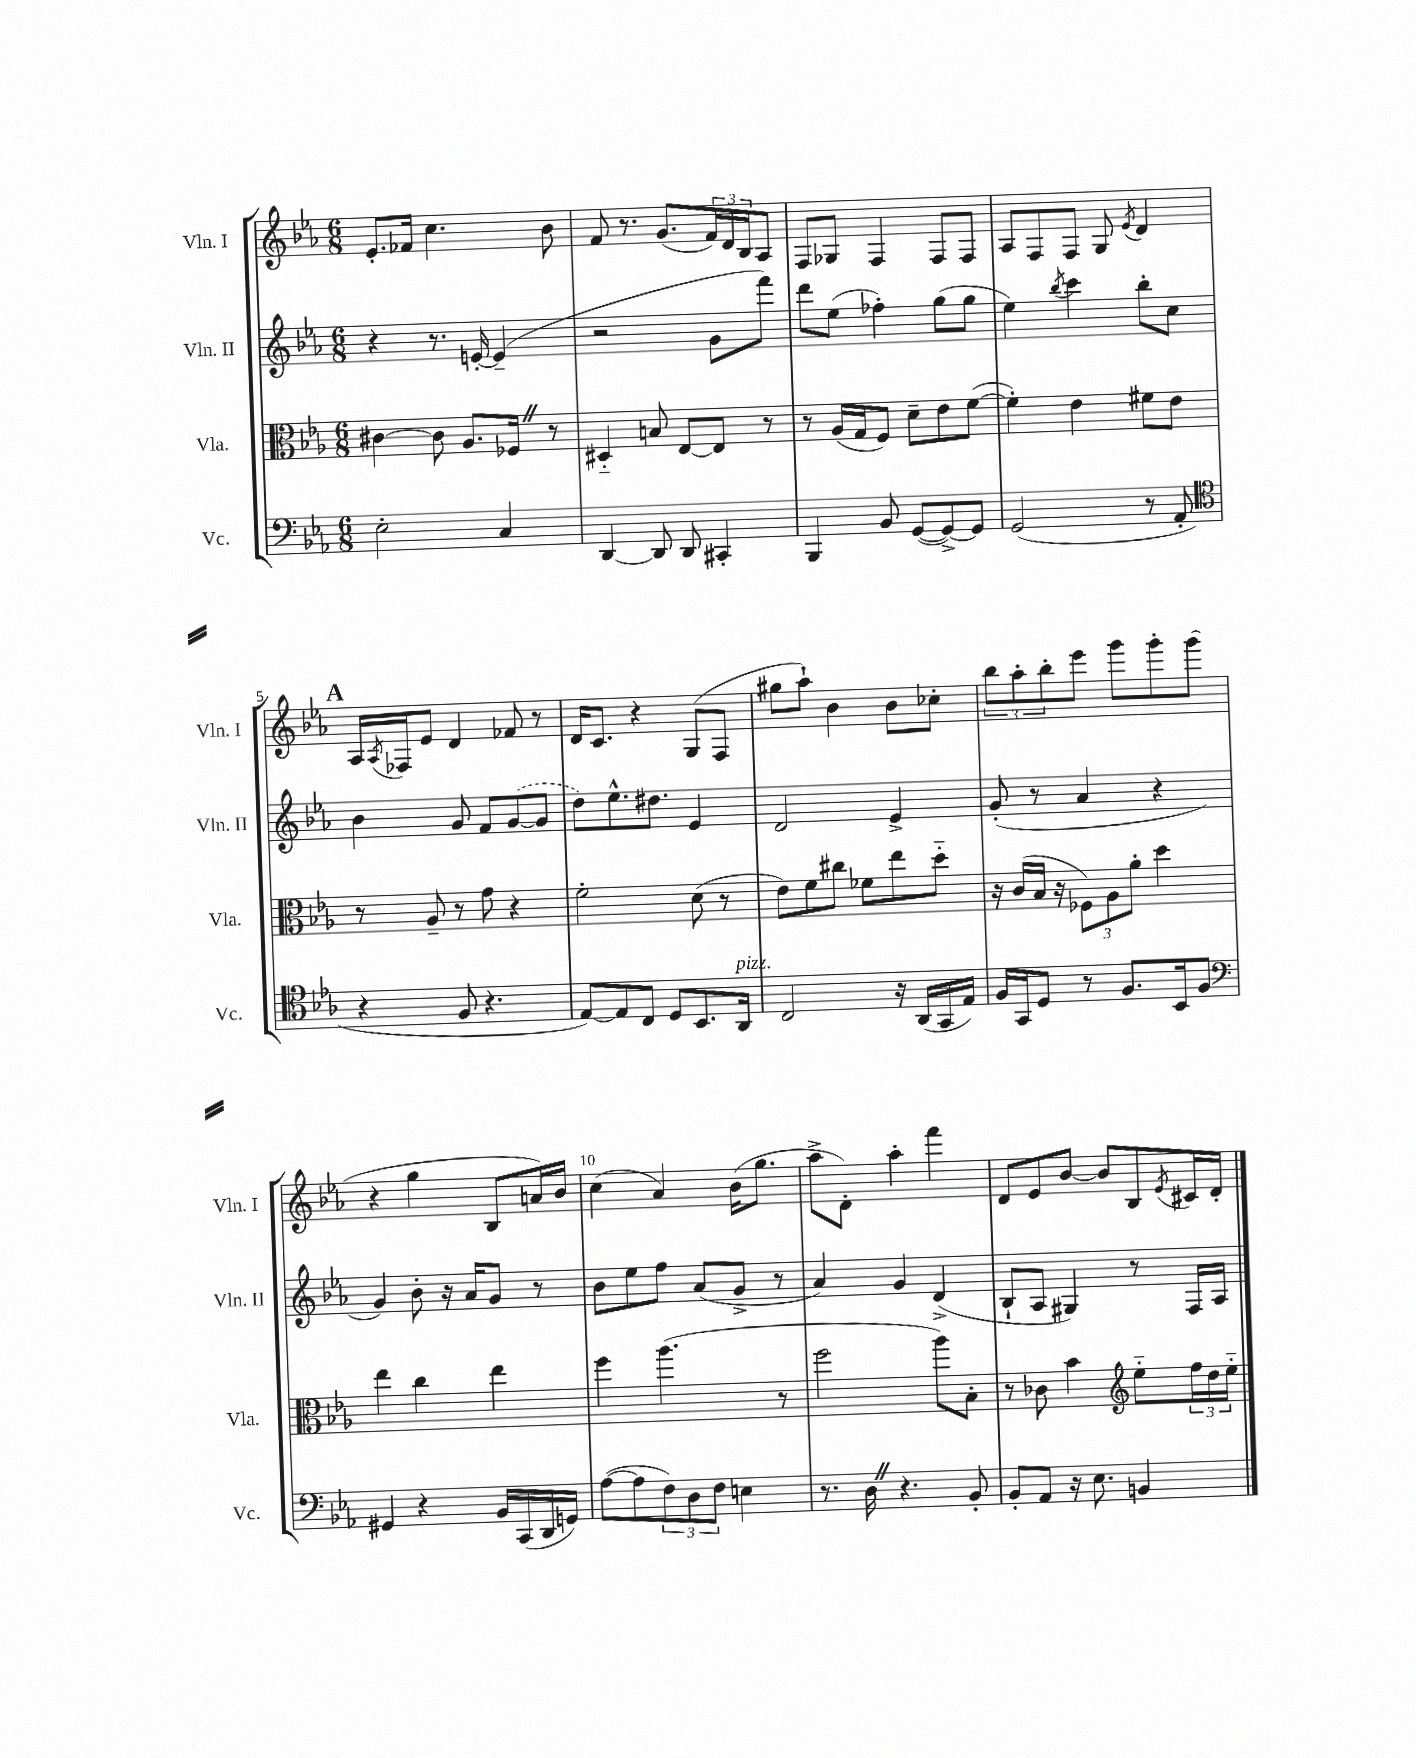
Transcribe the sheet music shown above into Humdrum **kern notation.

**kern	**kern	**kern	**kern
*part4	*part3	*part2	*part1
*staff4	*staff3	*staff2	*staff1
*I"Vc.	*I"Vla.	*I"Vln. II	*I"Vln. I
*I'Vc.	*I'Vla.	*I'Vln. II	*I'Vln. I
*clefF4	*clefC3	*clefG2	*clefG2
*k[b-e-a-]	*k[b-e-a-]	*k[b-e-a-]	*k[b-e-a-]
*M6/8	*M6/8	*M6/8	*M6/8
=1	=1	=1	=1
2E-'\	[4c#X\	4r	8.e-'/L
.	.	.	16f-X/Jk
.	8c#\]	8.r	4.cc\
.	8.A-/L	.	.
.	.	[16en'/	.
4C/	.	(4e~/]	.
.	16F-XZ/Jk	.	.
.	8r	.	8b-\
=2	=2	=2	=2
[4DD/	4D#X/	2r	8f/
.	.	.	8.r
8DD/]	8Bn/	.	.
.	.	.	(8.g/L
8DD/	[8E-/L	.	.
4CC#X'/	8E-/J]	8g\L	24f/L)
.	.	.	24d/
.	.	.	24B-/J
.	8r	8fff\J)	8A-/J
=3	=3	=3	=3
4BBB-/	8r	8ddd\L	8F/L
.	(16A-/LL	(8ee-\J	8G-X/J
.	16G/J	.	.
8BB-/	8F/J)	4ff-X'\)	4F/
([8GG/L	8d~\L	.	.
8GG^/_)	8e-\	(8gg\L	8F/L
8GG/J]	([8f\J	8gg\J	8F/J
=4	=4	=4	=4
(2GG/	4f'\])	4ee-\)	8A-/L
.	.	.	8F/
.	.	8qbb-/	.
.	4e-\	4ccc\	8F/J
.	.	.	8G/
.	.	.	8qe-/
8r	8f#X\L	8bb-'\L	4d/
8AA-'/	8e-\J	8cc\J	.
!!LO:LB:g=z
!!LO:REH:place=s1:t=A
=5	=5	=5	=5
*clefC4	*	*	*
4r	8r	4b-\	16A-/LL
.	.	.	8qA-/
.	.	.	16F-X/J
.	8A-~/	.	8e-/J
8F/	8r	8g/	4d/
4.r	8g\	8f/L	.
.	4r	([8g/	8f-X/
.	.	8g/J]	8r
=6	=6	=6	=6
[8E-/L)	2f'\	8dd\L)	16d/KL
.	.	.	8.c/J
8E-/]	.	8.ee-^^\	.
8C/J	.	.	4r
.	.	8.dd#X\J	.
8D/L	.	.	.
8.BB-/	(8d\	4e-/	(8G/L
.	8r	.	8F/J
!LO:TX:a:i:t=pizz.	!	!	!
16AA-/Jk	.	.	.
=7	=7	=7	=7
2C/	8e-\L)	2d/	8gg#X\L
.	8f\	.	8aa-`\J)
.	8cc#X\J	.	4b-\
.	8f-X\L	.	.
16r	8ee-\	4e-^/	8b-\L
(16AA-/LL	.	.	.
16GG/	8dd\J	.	8cc-X'\J
16E-/JJ)	.	.	.
=8	=8	=8	=8
16F/LL	16r	(8g'/	12bb-\L
16GG/J	(16c/LL	.	.
.	.	.	12aa-'\
8D/J	16B-/JJ	8r	.
.	.	.	12bb-'\
.	16r	.	.
8r	12F-X\L)	4a-/	8eee-\J
.	12A-\	.	.
8.F/L	.	.	8ggg\L
.	12a-'\J	.	.
.	4dd\	4r	8ggg'\
16BB-/k	.	.	.
8F/J	.	.	(8ggg\J
!!LO:LB:g=z
=9	=9	=9	=9
*clefF4	*	*	*
4GG#X/	4ee-\	4g/)	4r
4r	4cc\	8b-'\	4gg\
.	.	16r	.
.	.	16a-/KL	.
16BB-/LL	4ee-\	8g/J	8B-/L
(16CC/	.	.	.
16DD/	.	8r	16an/L)
16GGn/JJ)	.	.	16b-/JJ
=10	=10	=10	=10
([8A-\L	4ff\	8b-\L	(4cc\
8A-\]	.	8ee-\	.
12F\)	(4.aa-\	8ff\J	4a-/)
12D\	.	.	.
.	.	(8a-/L	.
12F\J	.	.	.
4En\	.	8g^/J	(16b-\KL
.	.	.	8.gg\J
.	8r	8r	.
=11	=11	=11	=11
8.r	2ff\	4a-/)	8aa-^\L
.	.	.	8d'\J)
16DZ\	.	.	.
4.r	.	4g/	4aa-'\
.	8aa-\L)	(4d^/	4fff\
8BB-'/	8B-'\J	.	.
=12	=12	=12	=12
8BB-'/L	8r	8B-`/L	8d/L
8AA-/J	8c-X\	8A-/J	8e-/
16r	4b-\	4G#X/)	[8b-/J
8.E-\	.	.	.
.	.	.	8b-/L]
*	*clefG2	*	*
4BBn/	8ee-\L	8r	8B-/
.	.	.	8qe-/
.	24ff\L	16F/LL	16c#X/L
.	24dd\	.	.
.	.	16A-/JJ	16d'/JJ
.	24ee-\JJ	.	.
==	==	==	==
*-	*-	*-	*-
